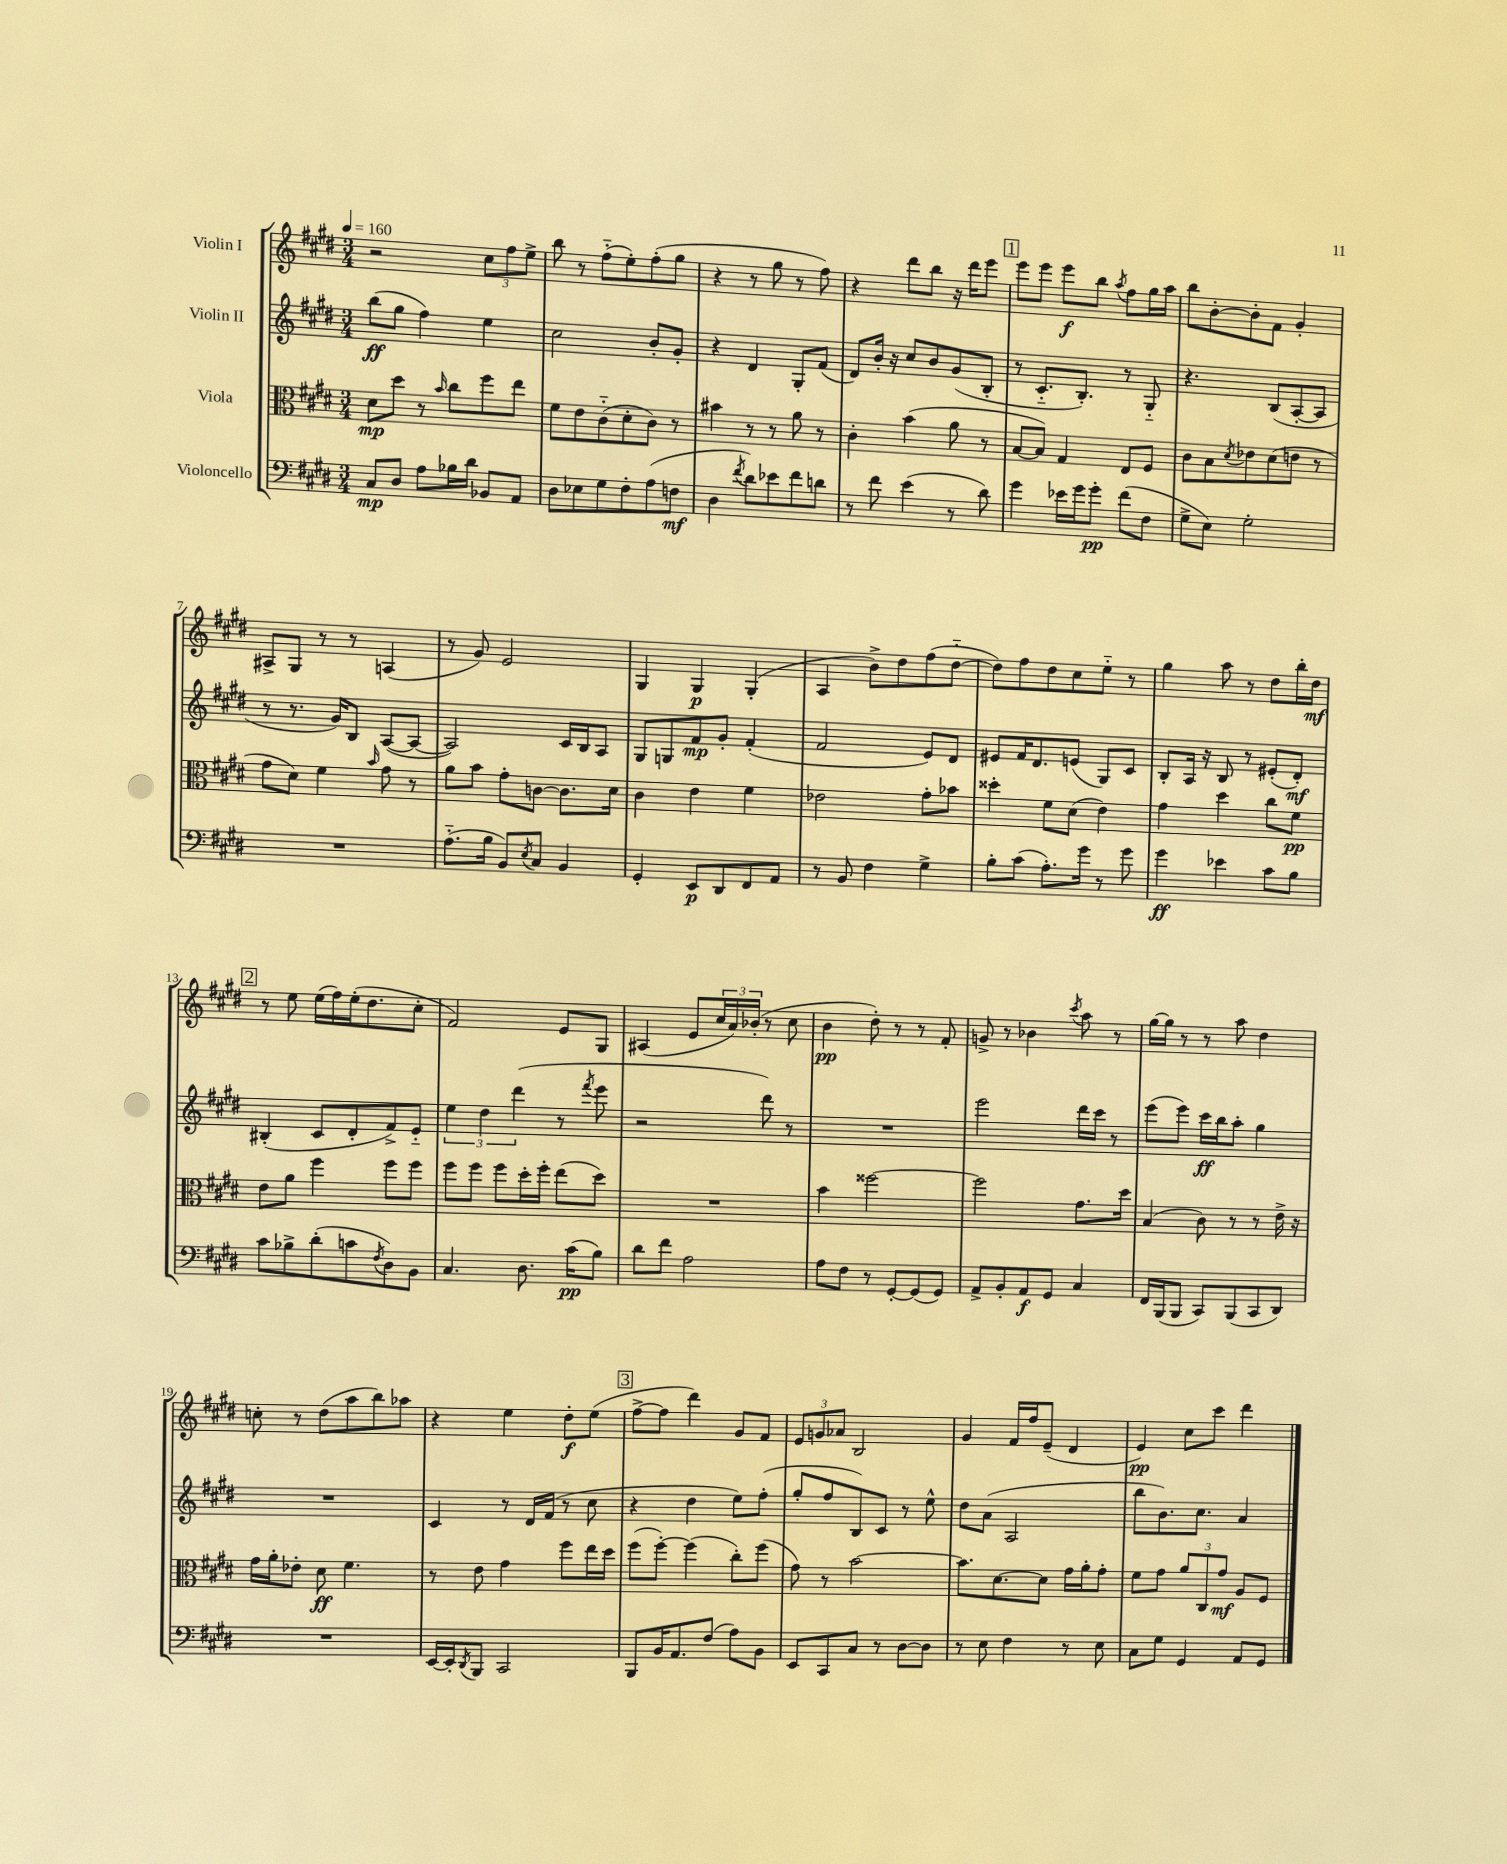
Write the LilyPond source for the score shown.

<<
\new StaffGroup <<
\new Staff = "s0" \with { instrumentName = "Violin I" } {
    \clef treble \key e \major \numericTimeSignature \time 3/4 \tempo 4 = 160
    r2 \tuplet 3/2 { cis''8 fis''8 e''8-> } |
    b''8 r8 fis''8-_( e''8-.) fis''8-.( gis''8 |
    r4 r8 gis''8 r8 fis''8) |
    r4 dis'''8 b''8 r16 dis'''16 e'''8 |
    \mark \markup { \box "1" } e'''8 e'''8 e'''8\f b''8 \acciaccatura { a''8 } fis''8 gis''16 a''16 |
    b''8 b'8~-. b'8-. fis'8 gis'4-. |
    ais8-> gis8 r8 r8 a4( |
    r8 gis'8) e'2 |
    gis4 gis4\p gis4-.( |
    a4 b'8->) dis''8 fis''8( dis''8~-_ |
    dis''8) fis''8 dis''8 cis''8 e''8-_ r8 |
    gis''4 a''8 r8 dis''8 b''16-. dis''16\mf |
    \mark \markup { \box "2" } r8 e''8 e''16( fis''16) e''16-.( dis''8. cis''8-. |
    fis'2) e'8 gis8 |
    ais4( e'8 \tuplet 3/2 { cis''16 a'16) bes'16-.( } r8 cis''8 |
    b'4\pp dis''8-.) r8 r8 fis'8-. |
    g'8-> r8 bes'4 \acciaccatura { cis'''8 } a''8 r8 |
    gis''16~ gis''16 r8 r8 a''8 dis''4 |
    c''8-. r8 dis''8( a''8 b''8) aes''8 |
    r4 e''4 dis''8-.\f e''8( |
    \mark \markup { \box "3" } fis''8~-> fis''8 dis'''4) gis'8 fis'8 |
    \tuplet 3/2 { e'8 g'8 aes'8 } b2 |
    gis'4 fis'16 fis''16 e'8--( dis'4 |
    e'4\pp) cis''8 cis'''8 dis'''4 \bar "|." |
}
\new Staff = "s1" \with { instrumentName = "Violin II" } {
    \clef treble \key e \major \numericTimeSignature \time 3/4
    b''8\ff( gis''8 fis''4) e''4 |
    cis''2 b'8-. gis'8-. |
    r4 dis'4 gis8-. fis'8( |
    dis'8) b'16-. r16 cis''8 b'8 gis'8( b8-. |
    \mark \markup { \box "1" } r8 cis'8.-_ b8.-.) r8 gis8-_ |
    r4. b8( a8~-. a8 |
    r8 r8. gis'16) b8 a8~( a8~ |
    a2) cis'16 b16 a8 |
    gis8 g8 fis'8\mp gis'8-. fis'4-.( |
    fis'2 e'8) dis'8 |
    eis'8 fis'16 dis'8. e'8( gis8) cis'8 |
    b8-. a16 r16 b8 r8 eis'8-.( dis'8-.\mf) |
    \mark \markup { \box "2" } bis4-.( cis'8 dis'8-. fis'8->) e'8-_ |
    \tuplet 3/2 { e''4 dis''4 dis'''4( } r8 \acciaccatura { fis'''8 } e'''8 |
    r2 dis'''8) r8 |
    R2. |
    e'''2 dis'''16 cis'''16 r8 |
    e'''8( e'''8) cis'''16\ff b''16 a''8-. gis''4 |
    R2. |
    cis'4 r8 dis'16 fis'16( r8 cis''8 |
    \mark \markup { \box "3" } r4 dis''4 e''8) fis''8-.( |
    gis''8-. fis''8 b8) cis'8 r8 e''8-^ |
    dis''8 a'8( a2 |
    b''8 b'8.) cis''8. a'4 \bar "|." |
}
\new Staff = "s2" \with { instrumentName = "Viola" } {
    \clef alto \key e \major \numericTimeSignature \time 3/4
    dis'8\mp dis''8 r8 \grace { b'16 } cis''8 fis''8 e''8 |
    fis'8 e'8 cis'8-_( dis'8-. cis'8) r8 |
    bis'4 r8 r8 a'8 r8 |
    cis'4-. b'4( a'8 r8 |
    \mark \markup { \box "1" } b8~ b8) gis4 e8 fis8 |
    cis'8 b8 \acciaccatura { dis'8 } ees'8 dis'8( e'8 r8 |
    gis'8 dis'8) fis'4 \grace { b'16 } gis'8 r8 |
    a'8 b'8 gis'8-. c'8~ c'8. dis'16 |
    cis'4 e'4 fis'4 |
    ees'2 gis'8-. bes'8 |
    disis''4-. fis'8 dis'8( e'4) |
    gis'4 dis''4 cis''8 fis'8\pp |
    \mark \markup { \box "2" } e'8 a'8 fis''4 fis''8 fis''8 |
    fis''8 fis''8 fis''8 dis''16-. fis''16-. e''8( dis''8) |
    R2. |
    b'4 fisis''2~ |
    fisis''2 gis'8. dis''16 |
    b4( cis'8) r8 r8 e'16-> r16 |
    gis'16 a'16-. ees'8-. dis'8\ff fis'4. |
    r8 e'8 gis'4 fis''8 e''16 dis''16 |
    \mark \markup { \box "3" } fis''8( fis''8~-.) fis''4( cis''8-.) fis''8( |
    gis'8) r8 b'2~ |
    b'8. dis'8.~ dis'8 gis'16 a'16-. gis'8-. |
    fis'8 gis'8 \tuplet 3/2 { a'8 cis8 gis'8\mf } a8 fis8 \bar "|." |
}
\new Staff = "s3" \with { instrumentName = "Violoncello" } {
    \clef bass \key e \major \numericTimeSignature \time 3/4
    cis8\mp dis8 a8 bes16 dis'16 bes,8 a,8 |
    dis8 ees8 gis8 fis8-. a8( f8\mf |
    dis4 \acciaccatura { fis'8 } dis'8) ees'8 fis'8 d'8 |
    r8 fis'8 e'4( r8 dis'8) |
    \mark \markup { \box "1" } gis'4 ees'16 gis'16 gis'8-.\pp fis'8( fis8 |
    gis8-> e8) gis2-. |
    R2. |
    a8.-_( b16 b,8) \acciaccatura { e8 } cis8 b,4 |
    gis,4-. e,8\p dis,8 fis,8 a,8 |
    r8 b,8 fis4 gis4-> |
    b8-. cis'8( a8.-.) gis'16 r8 gis'8 |
    gis'4\ff ees'4 cis'8 b8 |
    \mark \markup { \box "2" } cis'8 bes8-> dis'8-.( c'8 \acciaccatura { fis8 } dis8) b,8 |
    cis4. dis8. cis'16\pp( b8) |
    dis'8 fis'8 a2 |
    a8 fis8 r8 gis,8~-. gis,8( gis,8) |
    a,8-> b,8-. a,8\f gis,8 cis4 |
    fis,16 b,,16( b,,8 cis,8) b,,8( cis,8 dis,8) |
    R2. |
    e,16~ e,16-. \acciaccatura { dis,8 } b,,8 cis,2 |
    \mark \markup { \box "3" } b,,8 b,16 a,8. fis8( a8) b,8 |
    e,8 cis,8 cis8 r8 dis8~ dis8 |
    r8 e8 fis4 r8 e8 |
    cis8 gis8 gis,4 a,8 gis,8 \bar "|." |
}
>>
>>
